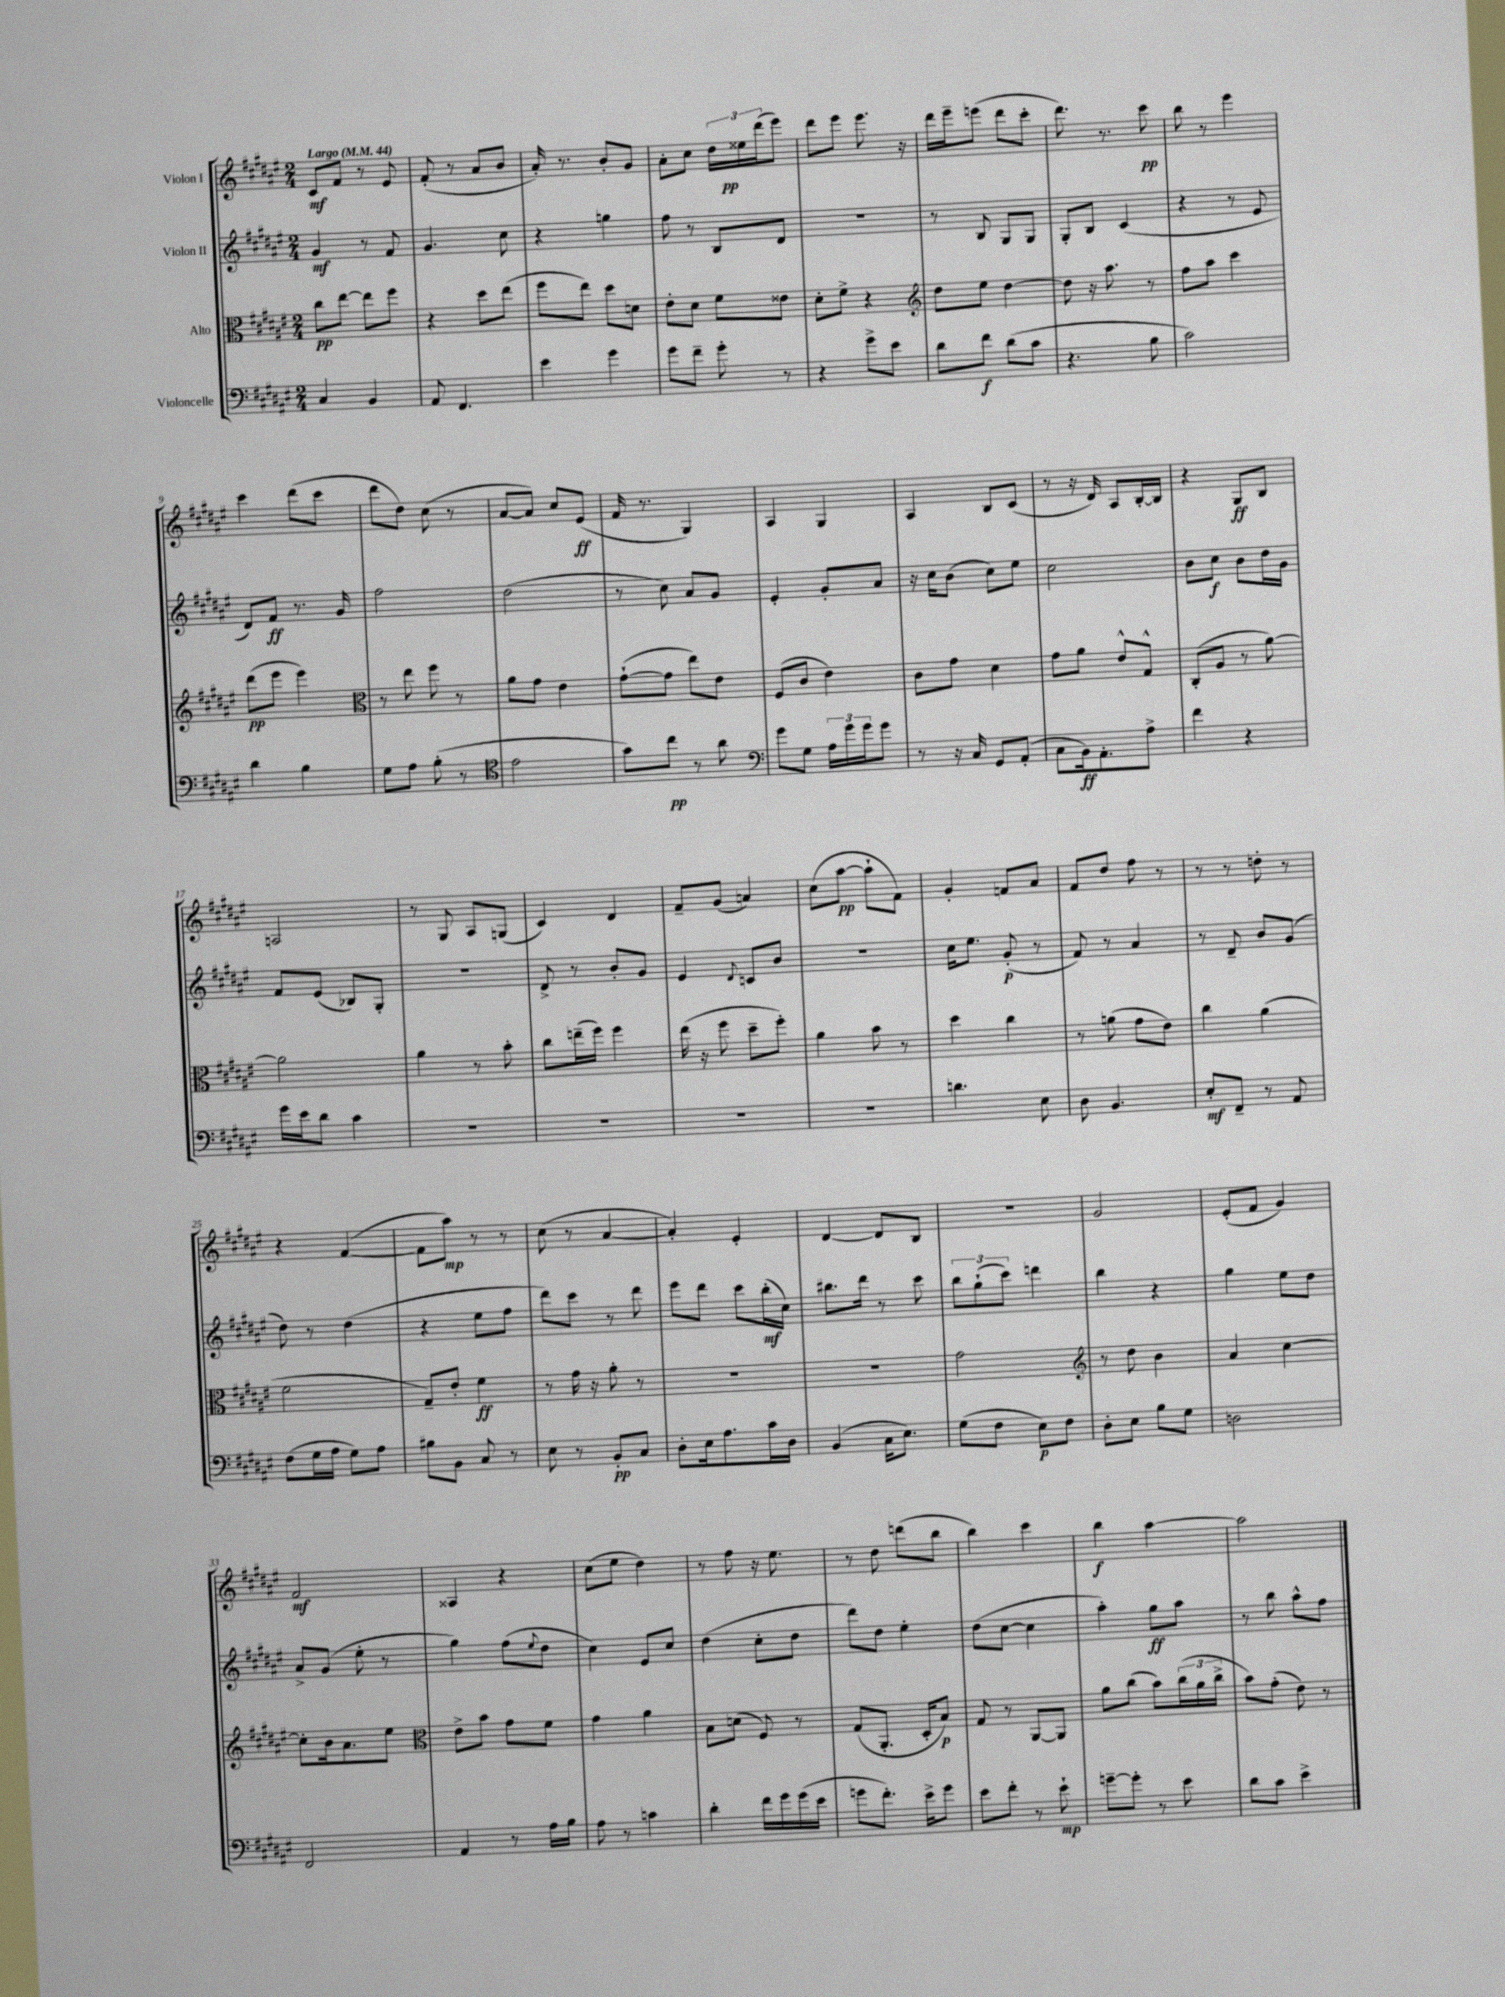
<<
\new StaffGroup <<
\new Staff = "s0" \with { instrumentName = "Violon I" } {
    \clef treble \key fis \major \numericTimeSignature \time 2/4 \tempo "Largo" 4 = 44
    cis'8\mf fis'8 r8 eis'8 |
    fis'8-.( r8 ais'8 b'8 |
    ais'16-.) r8. b'8-. gis'8 |
    ais'8-. cis''8 \tuplet 3/2 { dis''16 eisis''16\pp dis'''16( } eis'''8) |
    dis'''8 eis'''8 eis'''8. r16 |
    dis'''16 eis'''16-- e'''8( dis'''8 cis'''8-. |
    dis'''8.) r8. cis'''8\pp |
    b''8 r8 eis'''4 |
    cis'''4 dis'''8( cis'''8 |
    dis'''8 dis''8) cis''8( r8 |
    ais'8~ ais'8) cis''8 eis'8\ff( |
    fis'16 r8. gis4) |
    ais4 gis4 |
    ais4 b8 cis'8( |
    r8 r16 dis'16) ais8 b16~-. b16 |
    r4 gis8\ff b8 |
    a2 |
    r8 gis8 ais8 g8( |
    cis'4) dis'4 |
    fis'8-- gis'8( a'4) |
    cis''8( ais''8~\pp ais''8-! fis'8) |
    gis'4-. f'8 ais'8 |
    fis'8 dis''8 fis''8 r8 |
    r8 r8 d''8-. r8 |
    r4 fis'4~( |
    fis'8 ais''8\mp) r8 r8 |
    cis''8( r8 ais'4~ |
    ais'4-.) eis'4-. |
    dis'4~ dis'8 b8 |
    R2 |
    gis'2 |
    eis'8-.( fis'8 gis'4) |
    fis'2\mf |
    aisis4 r4 |
    cis''8( eis''8 dis''4) |
    r8 fis''8 r16 eis''8. |
    r8 dis''8 d'''8( b''8 |
    b''4) cis'''4 |
    b''4\f ais''4~ |
    ais''2 \bar "|." |
}
\new Staff = "s1" \with { instrumentName = "Violon II" } {
    \clef treble \key fis \major \numericTimeSignature \time 2/4
    gis'4\mf r8 fis'8 |
    gis'4. cis''8 |
    r4 g''4 |
    fis''8 r8 b8 dis'8 |
    R2 |
    r8 b8 gis8 gis8 |
    gis8-. b8 cis'4( |
    r4 r8 eis'8 |
    dis'8) fis'8\ff r8. gis'16 |
    fis''2 |
    dis''2( |
    r8 cis''8) ais'8 gis'8 |
    eis'4-. gis'8-. ais'8 |
    r16 cis''16 b'8( cis''8) eis''8 |
    cis''2 |
    b'8 cis''8\f b'8 dis''16 gis'16 |
    fis'8 eis'8( bes8) gis8-. |
    R2 |
    dis'8-> r8 b'8-. gis'8 |
    eis'4 \appoggiatura { dis'8 } c'8 b'8 |
    R2 |
    cis''16 eis''8. gis'8-.\p( r8 |
    fis'8) r8 ais'4 |
    r8 dis'8-- b'8 gis'8( |
    dis''8) r8 dis''4( |
    r4 eis''8 fis''8 |
    dis'''8) cis'''8 r8 dis'''8 |
    eis'''8 dis'''8 cis'''8 b''16-.\mf( cis''16) |
    bis''8. dis'''16 r8 cis'''8 |
    \tuplet 3/2 { b''8 gis''8-!( cis'''8) } d'''4 |
    b''4 r4 |
    gis''4 eis''8 dis''8 |
    ais'8-> gis'8( eis''8-. r8 |
    gis''4) fis''8( \appoggiatura { eis''8 } dis''8 |
    cis''4) eis'8 cis''8 |
    dis''4( cis''8-. dis''8 |
    dis'''8) dis''8 eis''4-. |
    dis''8( cis''8~ cis''4 |
    ais''4-.) gis''8\ff ais''8 |
    r8 b''8 ais''8-^ fis''8 \bar "|." |
}
\new Staff = "s2" \with { instrumentName = "Alto" } {
    \clef alto \key fis \major \numericTimeSignature \time 2/4
    cis''8\pp eis''8~ eis''8 fis''8 |
    r4 dis''8 eis''8( |
    fis''8 eis''8) dis''8 d'8 |
    eis'8-. dis'8 fis'8 eisis'8 |
    dis'8-. fis'8-> r4 |
    \clef treble dis''8 eis''8 dis''4~ |
    dis''8 r16 ais''8. r8 |
    fis''8 ais''8 cis'''4 |
    dis'''8\pp( eis'''8 eis'''4) |
    \clef alto r8 eis''8 fis''8 r8 |
    ais'8 gis'8 eis'4 |
    gis'8~-!( gis'8 eis''8) eis'8 |
    fis8( cis'8 eis'4) |
    cis'8 gis'8 dis'4 |
    gis'8 ais'8 eis'8-^ gis8-^ |
    cis8-.( ais8 r8 ais'8~) |
    ais'2 |
    ais'4 r8 b'8-. |
    cis''8 e''16--( fis''16) fis''4 |
    eis''16( r16 fis''8 dis''8-- fis''8-.) |
    ais'4 b'8 r8 |
    dis''4 cis''4 |
    r8 a'8( gis'8 eis'8) |
    cis''4 ais'4( |
    fis'2 |
    gis8--) eis'8-. fis'4\ff |
    r8 gis'16 r16 ais'8-. r8 |
    r2 |
    R2 |
    gis'2 |
    \clef treble r8 dis''8 b'4 |
    ais'4 cis''4~ |
    cis''8-. b'16 ais'8. eis''8 |
    \clef alto eis'8-> b'8 gis'8 fis'8 |
    gis'4 ais'4 |
    b8 d'8( fis8) r8 |
    gis8( ais,8.-. dis16-. b8\p) |
    gis8 r8 ais,8~ ais,8 |
    ais'8 cis''8( b'8) \tuplet 3/2 { cis''16( ais'16 cis''16-> } |
    b'8) gis'8-.( eis'8) r8 \bar "|." |
}
\new Staff = "s3" \with { instrumentName = "Violoncelle" } {
    \clef bass \key fis \major \numericTimeSignature \time 2/4
    cis4 b,4 |
    ais,8 fis,4. |
    eis'4 gis'4 |
    gis'8 fis'8-- gis'8-. r8 |
    r4 gis'8-> eis'8 |
    dis'8 fis'8\f dis'8( cis'8 |
    r4. b8 |
    cis'2) |
    dis'4 b4 |
    gis8 ais8 b8-.( r8 |
    \clef tenor eis'2 |
    gis'8) cis''8\pp r8 ais'8 |
    \clef bass gis'8 gis8 \tuplet 3/2 { ais16 gis'16 gis'16 } gis'8 |
    r8 r16 cis16 gis,8 ais,8-.( |
    cis8 b,16\ff) ais,8.-. ais8-> |
    fis'4 r4 |
    gis'16 eis'16 dis'8 cis'4 |
    R2 |
    R2 |
    R2 |
    R2 |
    d'4. eis8 |
    dis8 b,4. |
    eis8-.\mf fis,8-- r8 ais,8 |
    fis8( gis16 ais16 gis8) ais8 |
    bis8 b,8 cis8 r8 |
    eis8 r8 b,8-.\pp cis8 |
    dis8-. eis16 ais8. cis'16 dis16 |
    b,4( cis16 eis8.) |
    gis8( fis8 eis8\p) fis8 |
    dis8-. eis8 b8 gis8 |
    d2 |
    fis,2 |
    ais,4 r8 ais16 b16 |
    ais8 r8 c'4 |
    dis'4-. fis'16 gis'16 gis'16( eis'16 |
    g'8 fis'8.-.) eis'16-> g'8 |
    eis'8 fis'8-. r8 eis'8-!\mp |
    g'8~-- g'8-. r8 eis'8 |
    dis'8 cis'8 eis'4-> \bar "|." |
}
>>
>>
